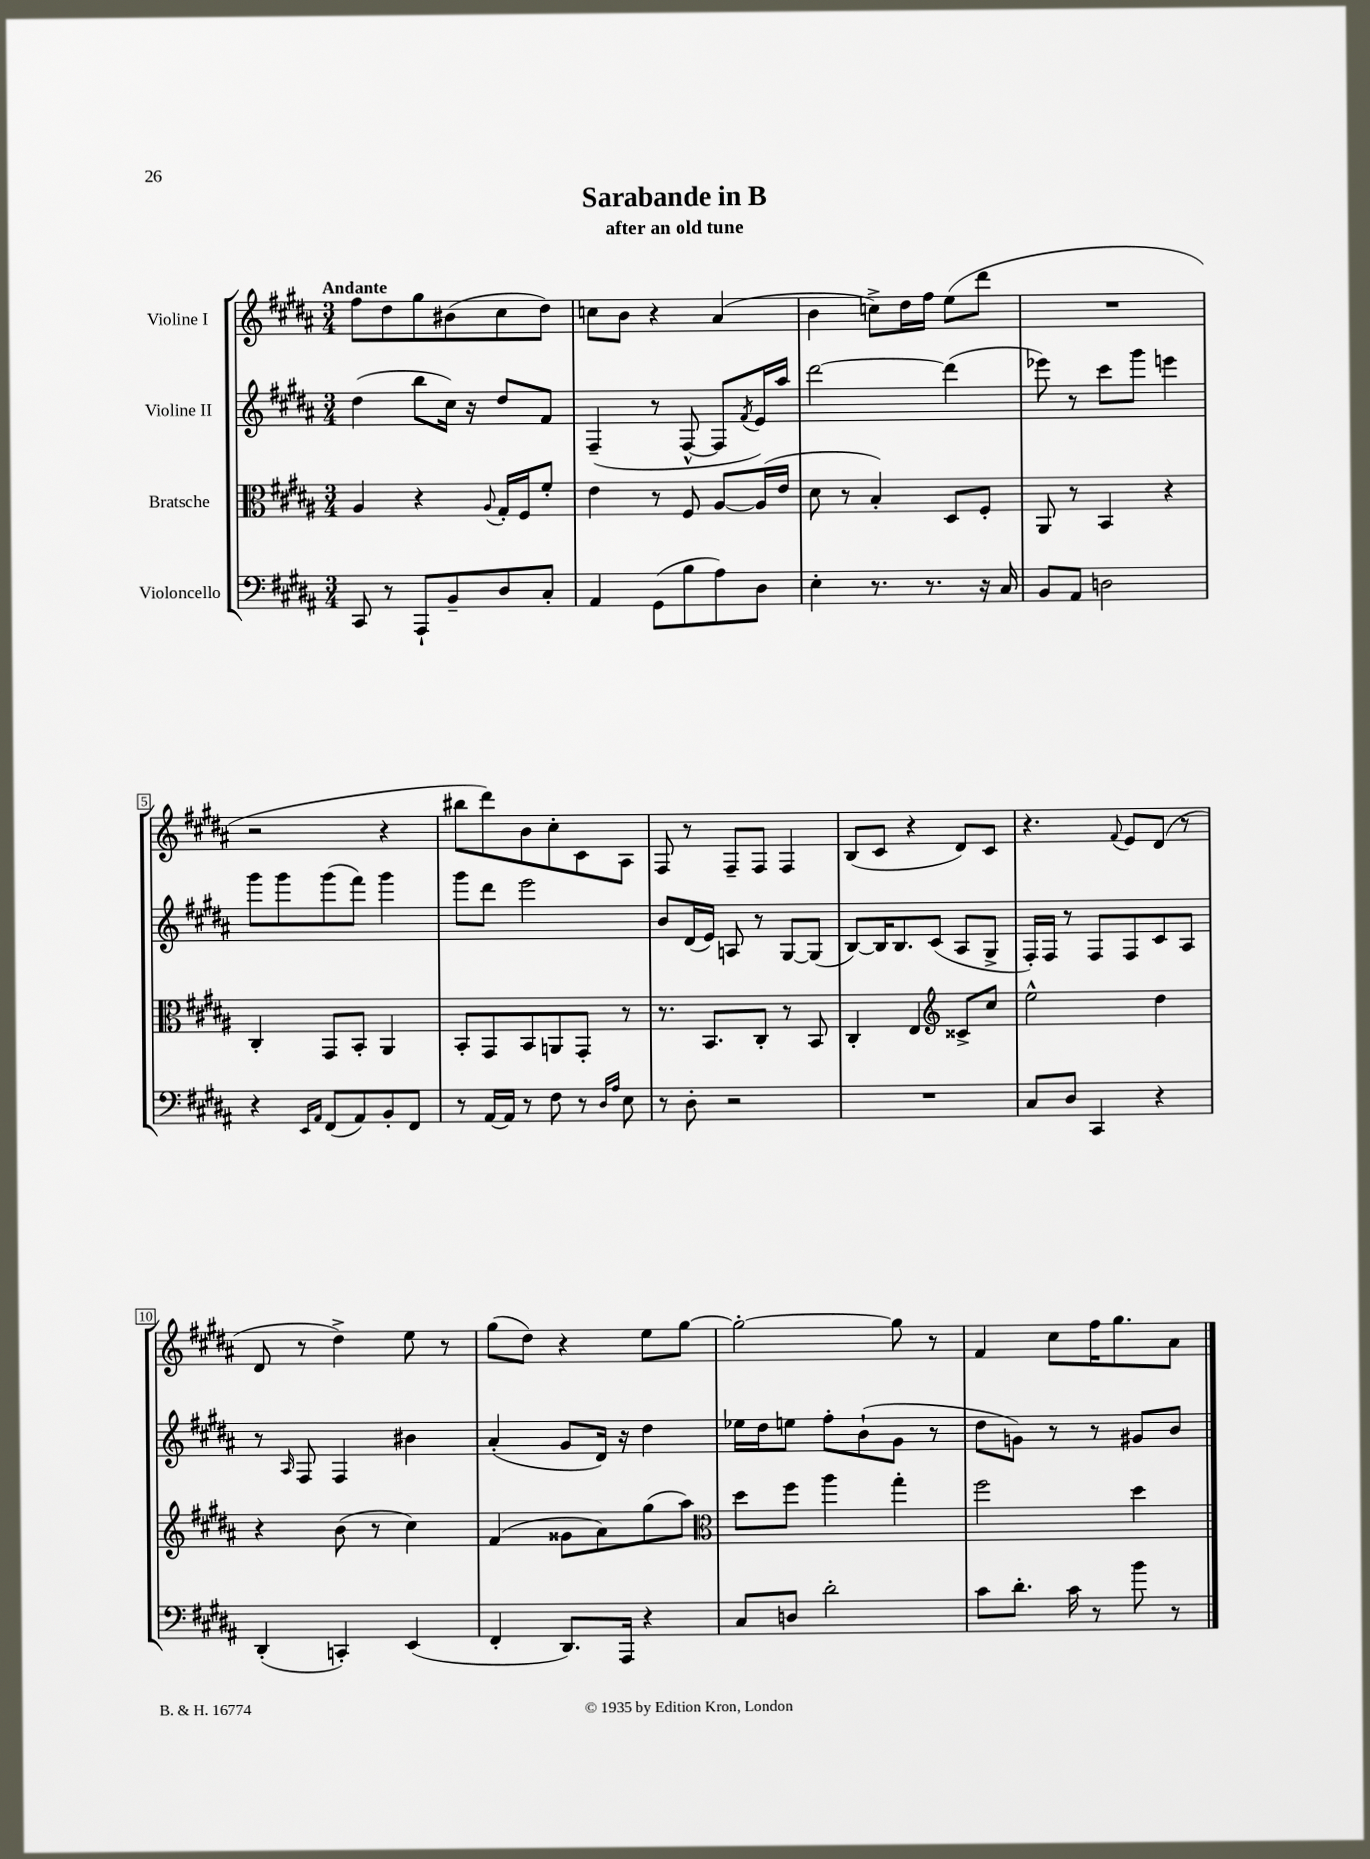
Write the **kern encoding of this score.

**kern	**kern	**kern	**kern
*staff4	*staff3	*staff2	*staff1
*clefF4	*clefC3	*clefG2	*clefG2
*k[f#c#g#d#a#]	*k[f#c#g#d#a#]	*k[f#c#g#d#a#]	*k[f#c#g#d#a#]
*M3/4	*M3/4	*M3/4	*M3/4
8CC#	4A#	(4dd#	8ff#
8r	.	.	8dd#
8AAA#`	4r	8bb	8gg#
8BB~	.	16cc#)	(8b#
.	.	16r	.
.	8qqA#	.	.
8D#	16G#'	8dd#	8cc#
.	16F#	.	.
8C#'	8f#'	8f#	8dd#)
=	=	=	=
4AA#	4e	(4F#~	8cc
.	.	.	8b
(8GG#	8r	8r	4r
8B	8F#	[8F#^^	.
8A#)	[8A#	8F#]	(4a#
.	.	8qf#	.
8D#	(16A#]	16e)	.
.	16e	16aa#	.
=	=	=	=
4E'	8d#	[2ddd#	4b
.	8r	.	.
8.r	4B')	.	8cc^)
.	.	.	16dd#
8.r	.	.	16ff#
.	8D#	(4ddd#]	(8ee
16r	8F#'	.	8ddd#
16C#	.	.	.
=	=	=	=
8BB	8AA#	8eee-)	2.r
8AA#	8r	8r	.
2D	4BB	8ccc#	.
.	.	8ggg#	.
.	4r	4eee	.
=	=	=	=
4r	4C#'	8ggg#	2r
.	.	8ggg#	.
16qqEE	.	.	.
16qqAA#	.	.	.
(8FF#	8GG#	(8ggg#	.
8AA#)	8BB'	8fff#)	.
8BB'	4AA#	4ggg#	4r
8FF#	.	.	.
=	=	=	=
8r	8BB'	8ggg#	8bb#
[16AA#	8GG#	8ddd#	8ddd#)
16AA#]	.	.	.
8r	8BB	2eee	8b
8F#	8AA	.	8cc#'
8r	8GG#'	.	8c#
16qqD#	.	.	.
16qqA#	.	.	.
8E	8r	.	8A#
=	=	=	=
8r	8.r	8b	8F#
8D#'	.	(16d#	8r
.	8.BB	16e)	.
2r	.	8A	8F#~
.	8C#'	8r	8F#
.	8r	[8G#	4F#
.	8BB	(8G#]	.
=	=	=	=
2.r	4C#'	[8B)	(8B
.	.	16B]	8c#
.	.	8.B	.
.	4E	.	4r
.	.	(8c#	.
*	*clefG2	*	*
.	8c##^	8A#	8d#)
.	8cc#	8G#^	8c#
=	=	=	=
8C#	2ee^^	16F#')	4.r
.	.	16F#	.
8D#	.	8r	.
4CC#	.	8F#	.
.	.	.	8qqf#
.	.	8F#	8e
4r	4dd#	8c#	(8d#
.	.	8A#	8r
=	=	=	=
(4DD#'	4r	8r	8d#
.	.	16qqA#	.
.	.	8F#	8r
4CC')	(8b	4F#	4dd#^)
.	8r	.	.
(4EE	4cc#)	4b#	8ee
.	.	.	8r
=	=	=	=
4FF#'	(4f#	(4a#'	(8gg#
.	.	.	8dd#)
8.DD#)	8g##	8g#	4r
.	8a#)	16d#)	.
16AAA#	.	16r	.
4r	(8gg#	4dd#	8ee
.	8aa#)	.	[8gg#
=	=	=	=
*	*clefC3	*	*
8C#	8dd#	16ee-	2gg#'_
.	.	16dd#	.
8D	8ff#	8ee	.
2d#'	4aa#	8ff#'	.
.	.	(8b`	.
.	4gg#'	8g#	8gg#]
.	.	8r	8r
=	=	=	=
8c#	2ff#	8dd#	4f#
8.d#'	.	8g)	.
.	.	8r	8cc#
16c#	.	.	.
8r	.	8r	16ff#
.	.	.	8.gg#
8b	4dd#	8g#	.
8r	.	8b	8a#
==	==	==	==
*-	*-	*-	*-
